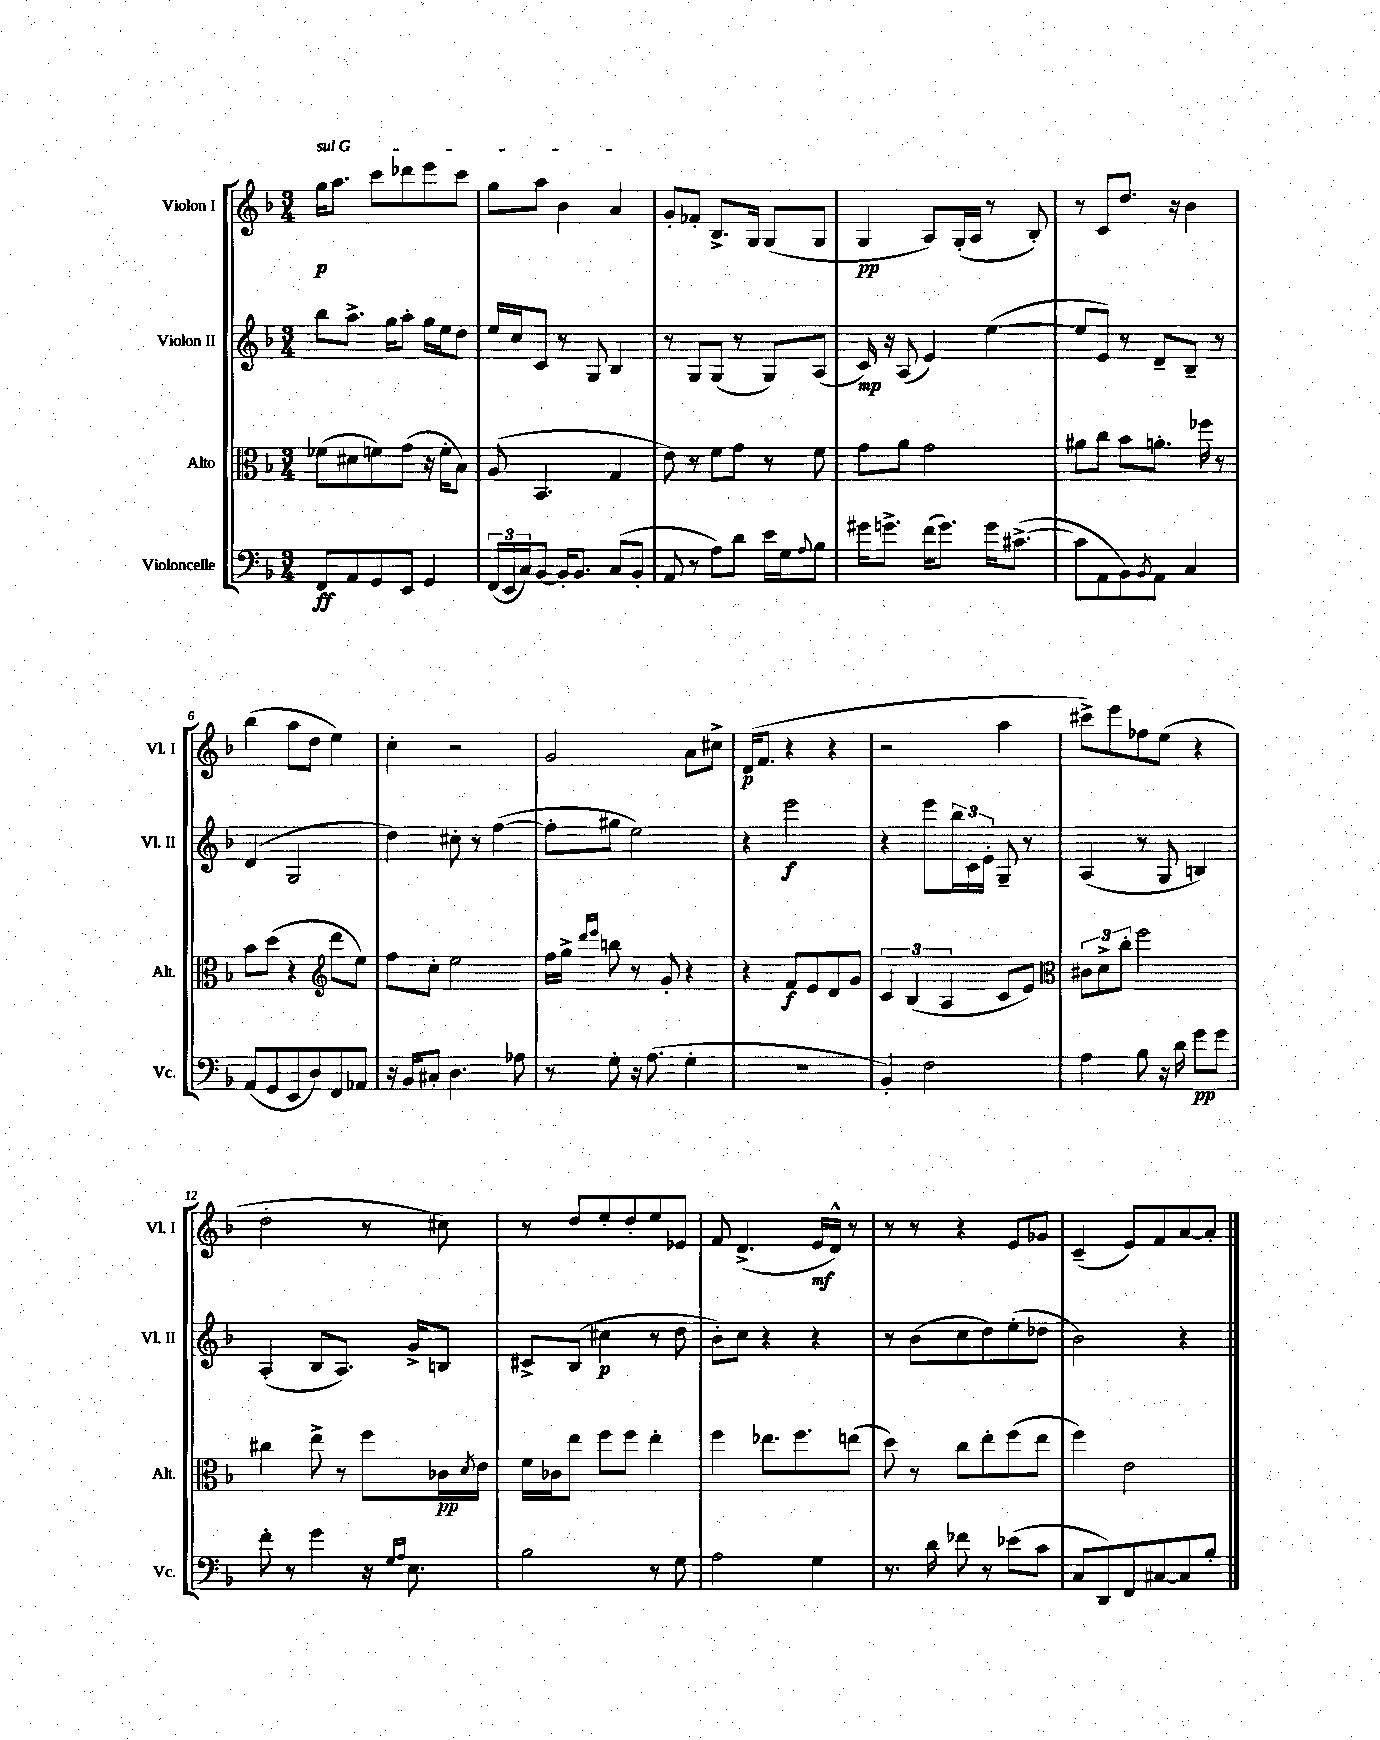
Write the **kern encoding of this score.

**kern	**kern	**kern	**kern
*staff4	*staff3	*staff2	*staff1
*clefF4	*clefC3	*clefG2	*clefG2
*k[b-]	*k[b-]	*k[b-]	*k[b-]
*M3/4	*M3/4	*M3/4	*M3/4
8FF	(8f-	8bb-	16gg
.	.	.	8.aa
8AA	8d#	8.aa^	.
8GG	8f)	.	8ccc
.	.	16gg	.
8EE	(8g	8aa'	8ddd-
4GG	16r	16gg	8eee
.	16f'	16ee	.
.	8B-)	8dd	8ccc
=	=	=	=
(24FF	(8A	16ee	8gg
24EE	.	.	.
.	.	16cc	.
24C)	.	.	.
[8BB-	4.BB-	8c	8aa
16BB-']	.	8r	4b-
8.BB-	.	.	.
.	.	8G	.
(8C	4G	4B-	4a
8BB-'	.	.	.
=	=	=	=
8AA	8e)	8r	8g'
8r	8r	8G	8f-'
8A)	8f	(8G	8.B-^
8d	8g	8r	.
.	.	.	16G
16e	8r	8G)	(8G
16G	.	.	.
8qqA	.	.	.
8B-	8f	(8A	8G
=	=	=	=
16g#	8g	16c)	4G
8.g^	.	16r	.
.	8a	(8A	.
(16f	2g	4e)	8A)
8.g)	.	.	.
.	.	.	(16G'
.	.	.	16A
16g	.	([4ee	8r
([8.c#^	.	.	.
.	.	.	8B-')
=	=	=	=
8c#]	8a#	8ee]	8r
8AA	8cc	8e)	8c
8BB-)	8b-	8r	8.dd
8qBB-	.	.	.
8AA	8.a'	8d~	.
.	.	.	16r
4C	.	8B-~	4b-
.	16ff-	.	.
.	8r	8r	.
=	=	=	=
(8AA	8b-	(4d	(4bb-
8GG	(8dd	.	.
8EE	4r	2G	8aa
8D)	.	.	8dd
*	*clefG2	*	*
8FF	8ddd	.	4ee)
8AA-	8ee)	.	.
=	=	=	=
16r	8ff	4dd)	4cc'
16BB-	.	.	.
8C#'	8cc'	.	.
4.D	2ee	8cc#'	2r
.	.	8r	.
.	.	([4ff	.
8A-	.	.	.
=	=	=	=
8r	16ff	8ff']	2g
.	16gg^	.	.
.	16qqddd	.	.
.	16qqeee	.	.
8G'	8bb	8gg#	.
16r	8r	2ee)	.
(8.A	.	.	.
.	8g'	.	.
4G'	4r	.	8a
.	.	.	8cc#^
=	=	=	=
2.r	4r	4r	(16d
.	.	.	8.f
.	8f	2eee	4r
.	8e	.	.
.	8d	.	4r
.	8g	.	.
=	=	=	=
4BB-')	6c	4r	2r
.	(6B-	.	.
2F	.	8eee	.
.	6A	.	.
.	.	24bb-	.
.	.	24c	.
.	.	24e'	.
.	8c	8G~	4aa
.	8e)	8r	.
=	=	=	=
*	*clefC3	*	*
4A	12c#	(4A	8ccc#^)
.	12d^	.	.
.	.	.	8eee
.	12cc'	.	.
8B-	2ff	8r	8ff-
16r	.	8G	(8ee
16d	.	.	.
8g	.	4B)	4r
8g	.	.	.
=	=	=	=
8f'	4cc#	(4A'	2dd'
8r	.	.	.
4g	8ee^	8B-	.
.	8r	8.A)	.
16r	8ff	.	8r
16qqG	.	.	.
16qqA	.	.	.
8.E	.	16g^	.
.	16c-	8B	8cc#)
.	8qd	.	.
.	16e	.	.
=	=	=	=
2B-	16f	8c#^	8r
.	16c-	.	.
.	8ee	(8B-	8dd
.	8ff	4cc#	8ee'
.	8ff	.	8dd'
8r	4ee'	8r	8ee
8G	.	8dd	8e-
=	=	=	=
2A	4ff	8b-')	8f
.	.	8cc	(4.d^
.	8.ee-	4r	.
.	8.ff	.	.
4G	.	4r	16e
.	.	.	16d^^)
.	(8ee	.	8r
=	=	=	=
8.r	8dd)	8r	8r
.	8r	(8b-	8r
16d	.	.	.
8f-	8cc	8cc	4r
8r	8ee'	8dd)	.
(8e-	(8ff	(8ee'	8e
8c	8ee	8dd-	8g-
=	=	=	=
8C	4ff)	2b-)	(4c~
8DD)	.	.	.
8FF	2e	.	8e)
[8C#	.	.	8f
8C#]	.	4r	[8a
8B-'	.	.	8a']
==	==	==	==
*-	*-	*-	*-
